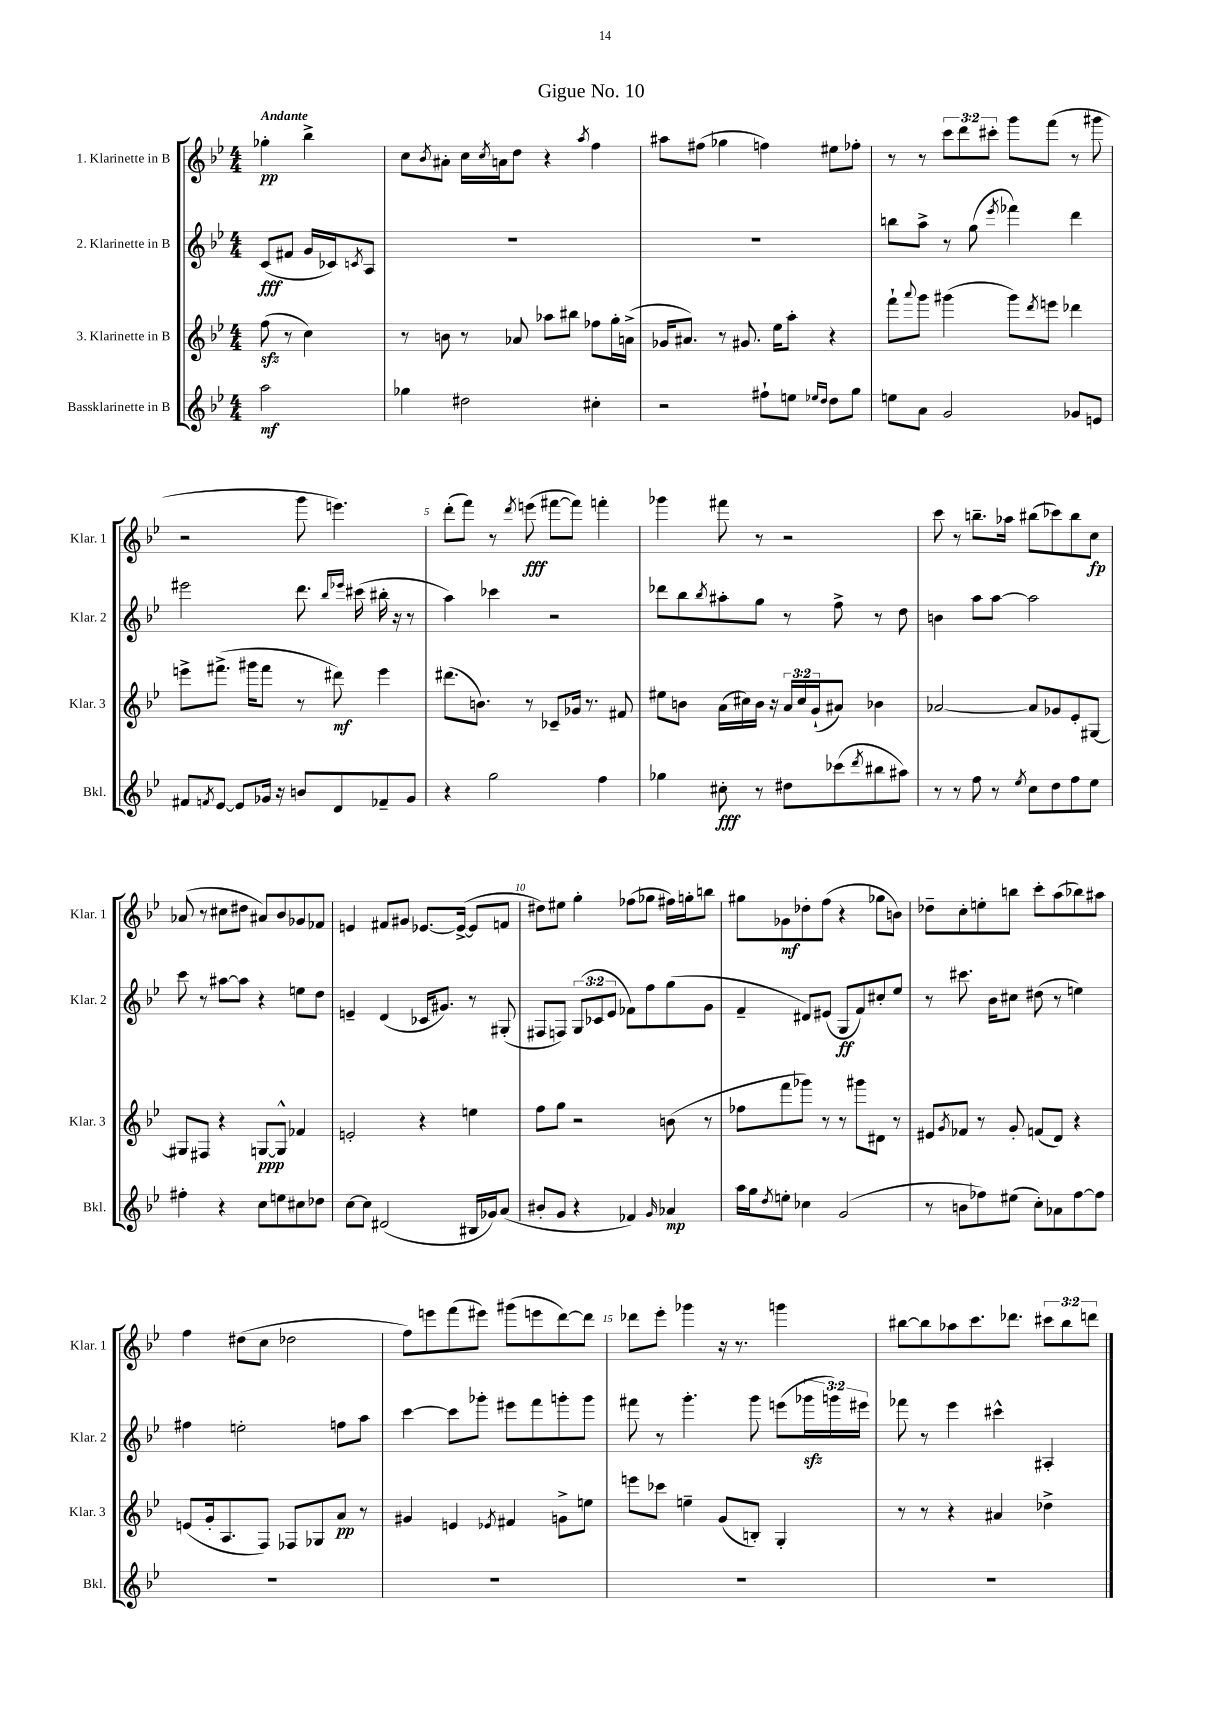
\header { title = "Gigue No. 10" }
<<
\new StaffGroup <<
\new Staff = "s0" \with { instrumentName = "1. Klarinette in B" shortInstrumentName = "Klar. 1" } {
    \clef treble \key bes \major \numericTimeSignature \time 4/4 \override Staff.TupletNumber.text = #tuplet-number::calc-fraction-text \partial 2 \tempo "Andante"
    ges''4-.\pp bes''4-> |
    c''8 \acciaccatura { bes'8 } ais'8-. c''16 \acciaccatura { c''8 } a'16 d''8 r4 \acciaccatura { a''8 } f''4 |
    ais''8 fis''8( ges''4 f''4) eis''8 fes''8-. |
    r8 r8 \tuplet 3/2 { c'''8 d'''8 cis'''8-. } g'''8 f'''8( r8 gis'''8 |
    r2 g'''8 e'''4.) |
    d'''8-.( f'''8) r8 \acciaccatura { d'''8 } e'''8\fff( fis'''8~ fis'''8) f'''4-. |
    ges'''4 fis'''8 r8 r2 |
    c'''8 r8 b''8.-- aes''16 bis''8( ces'''8) bis''8 c''8\fp |
    aes'8( r8 cis''8 dis''8 ais'8) bes'8 ges'8 fes'8 |
    e'4 fis'8 gis'8 ees'8.~ ees'16~->( ees'8 f'8 |
    dis''8) eis''8 g''4-. fes''8( ges''8 fis''16) g''16-. b''8 |
    gis''8 ges'8\mf des''8-. f''8( r4 ges''8 b'8) |
    des''8-- c''8-. e''8-. b''8 c'''8-. a''8( bes''8) ais''8 |
    f''4 dis''8( c''8 des''2 |
    f''8) e'''8 f'''8( eis'''8) gis'''8( e'''8 d'''8~) d'''8 |
    des'''8 ees'''8-. ges'''4 r16 r8. g'''4 |
    bis''8~ bis''8 aes''8 c'''8. des'''8. \tuplet 3/2 { cis'''8 bis''8 d'''8 } \bar "|." |
}
\new Staff = "s1" \with { instrumentName = "2. Klarinette in B" shortInstrumentName = "Klar. 2" } {
    \clef treble \key bes \major \numericTimeSignature \time 4/4 \override Staff.TupletNumber.text = #tuplet-number::calc-fraction-text \partial 2
    c'8\fff( fis'8 g'16 ces'16) \acciaccatura { c'8 } a8 |
    R1 |
    R1 |
    b''8 a''8-> r8 g''8( \acciaccatura { ees'''8 } fes'''4) d'''4 |
    eis'''2 d'''8. \grace { bes''16 ees'''16 } cis'''16( bis''16-. r16 r8 |
    a''4) ces'''4 r2 |
    des'''8 bes''8 \acciaccatura { bes''8 } ais''8-. g''8 r8 f''8-> r8 d''8 |
    b'4 a''8 a''8~ a''2 |
    c'''8 r8 ais''8~ ais''8 r4 e''8 d''8 |
    e'4-- d'4( ces'16 gis'8.) r8 gis8-.( |
    fis8 f8) \tuplet 3/2 { g8( ces'8 ees'8 } fes'8) f''8 g''8( g'8 |
    f'4-- dis'8) eis'8( g8\ff f'8) cis''8-. ees''8 |
    r8 cis'''8. bes'16 cis''8 dis''8( r8 e''4) |
    fis''4 e''2-. f''8 a''8 |
    c'''4~ c'''8 ges'''8-. eis'''8 f'''8 g'''8-. g'''8 |
    fis'''8 r8 g'''4.-. g'''8 e'''8( \tuplet 3/2 { ges'''16\sfz g'''16) eis'''16 } |
    fes'''8 r8 ees'''4 cis'''4-^ ais4-. \bar "|." |
}
\new Staff = "s2" \with { instrumentName = "3. Klarinette in B" shortInstrumentName = "Klar. 3" } {
    \clef treble \key bes \major \numericTimeSignature \time 4/4 \override Staff.TupletNumber.text = #tuplet-number::calc-fraction-text \partial 2
    f''8\sfz( r8 c''4) |
    r8 b'8 r8 aes'8 aes''8 bis''8 fes''8 g''16-. a'16->( |
    ges'16 ais'8.) r8 gis'8. ees''16 a''8-. r4 |
    f'''8-! \appoggiatura { a'''8 } g'''8 gis'''4( gis'''8) \acciaccatura { d'''8 } e'''8 des'''4 |
    e'''8-> fis'''8.->( gis'''16 fis'''8 r8 dis'''8\mf) e'''4 |
    dis'''8.( b'8.) r8 ces'8-- ges'16 r8. fis'8 |
    eis''8 b'8 a'16( cis''16) b'16 r16 \tuplet 3/2 { a'16 cis''16 g'16-!( } ais'8) bes'4 |
    aes'2~ aes'8 ges'8 ees'8-. gis8~ |
    gis8 fis8 r4 g8~\ppp g8-^ fes'4 |
    e'2-. r4 e''4 |
    f''8 g''8 r2 b'8( r8 |
    fes''8 f'''8 ges'''8) r8 r8 gis'''8 dis'8 r8 |
    eis'8 \acciaccatura { g'8 } fes'8 r8 g'8-. f'8( d'8) r4 |
    e'8( g'16-. a8. f8) fes8 ges8 a'8\pp r8 |
    gis'4 e'4 \acciaccatura { ees'8 } fis'4 g'8-> e''8 |
    e'''8 ces'''8 e''4-- g'8( b8-.) g4-. |
    r8 r8 r4 ais'4 des''4-> \bar "|." |
}
\new Staff = "s3" \with { instrumentName = "Bassklarinette in B" shortInstrumentName = "Bkl." } {
    \clef treble \key bes \major \numericTimeSignature \time 4/4 \partial 2
    a''2\mf |
    ges''4 dis''2 cis''4-. |
    r2 fis''8-! e''8 \grace { ees''16 d''16 } d''8 g''8 |
    e''8 a'8 g'2 ges'8 e'8 |
    fis'8 \acciaccatura { f'8 } ees'8~ ees'8 ges'16 r16 b'8 d'8 fes'8-- ges'8 |
    r4 g''2 f''4 |
    ges''4 cis''8-.\fff r8 dis''8 ces'''8( \acciaccatura { d'''8 } bis''8 ais''8) |
    r8 r8 f''8 r8 \acciaccatura { ees''8 } c''8 d''8 f''8 ees''8 |
    fis''4-. r4 c''8 e''8 cis''8 des''8 |
    c''8~ c''8 dis'2( bis16 ges'16) a'8( |
    bis'8-. g'8 r4 fes'4) \grace { g'16 } aes'4\mp |
    a''16 g''16 \acciaccatura { d''8 } e''8-. ces''4 g'2( |
    r8 b'8 fes''8) eis''8( c''8-.) aes'8 fes''8~ fes''8 |
    R1 |
    R1 |
    R1 |
    R1 \bar "|." |
}
>>
>>
\layout { \context { \Score \override BarNumber.break-visibility = ##(#f #t #t) barNumberVisibility = #(every-nth-bar-number-visible 5) } }
